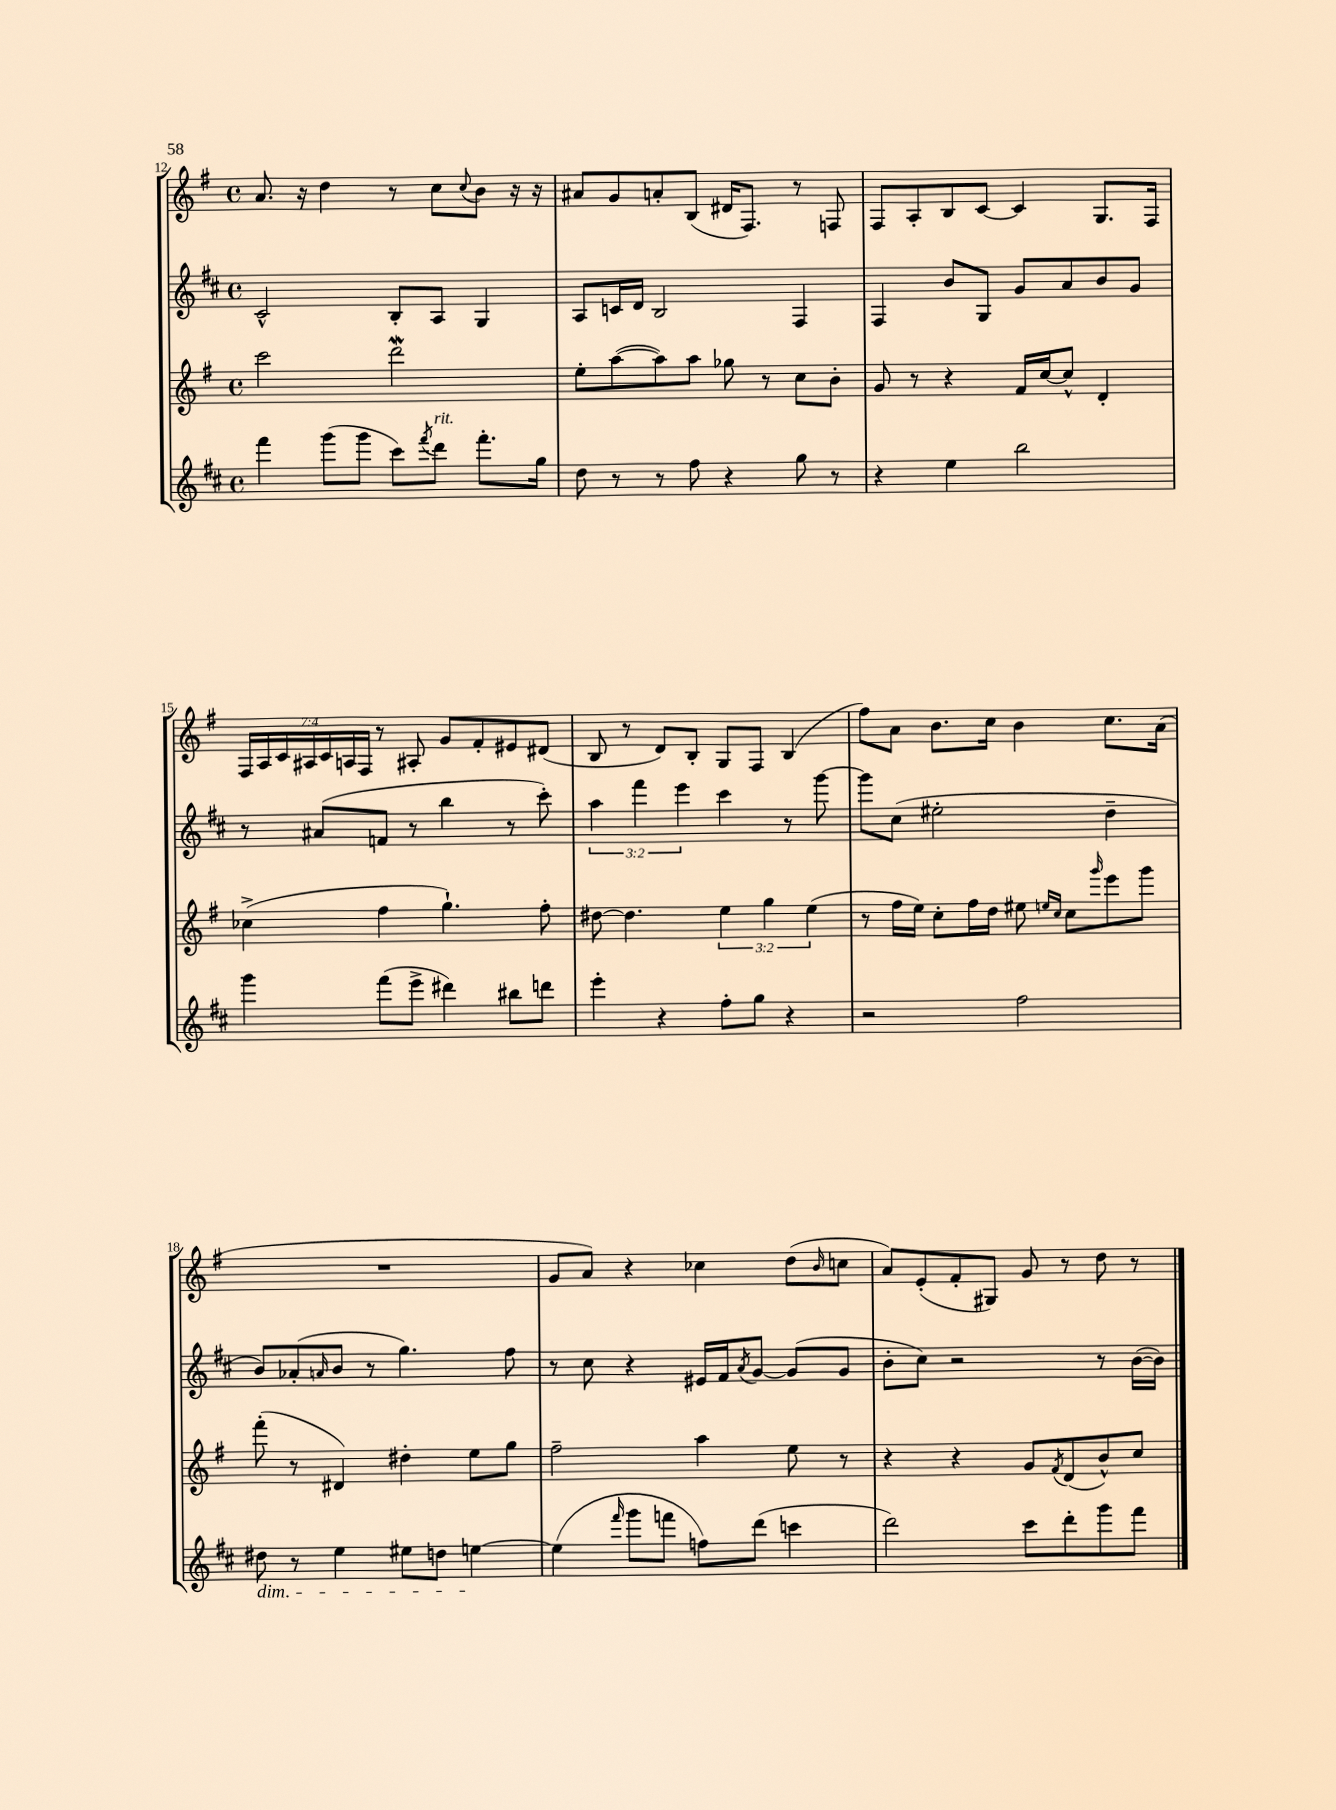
<<
\new StaffGroup <<
\new Staff = "s0" {
    \clef treble \key g \major \defaultTimeSignature \time 4/4 \override Staff.TupletNumber.text = #tuplet-number::calc-fraction-text
    a'8. r16 d''4 r8 c''8 \appoggiatura { c''8 } b'8 r16 r16 |
    ais'8 g'8 a'8-. b8( dis'16 fis8.) r8 f8 |
    fis8 a8-. b8 c'8~ c'4 g8. fis16 |
    \tuplet 7/4 { fis16 a16 c'16 ais16 c'16 a16 fis16 } r8 ais8-. g'8 fis'8-. eis'8 dis'8( |
    b8 r8 d'8) b8-. g8 fis8 b4( |
    fis''8) a'8 b'8. c''16 b'4 c''8. a'16( |
    R1 |
    g'8 a'8) r4 ces''4 d''8( \grace { b'16 } c''8 |
    a'8) e'8-.( fis'8-. gis8) g'8 r8 d''8 r8 \bar "|." |
}
\new Staff = "s1" {
    \clef treble \key d \major \defaultTimeSignature \time 4/4 \override Staff.TupletNumber.text = #tuplet-number::calc-fraction-text
    cis'2-^ b8-. a8 g4 |
    a8 c'16 d'16 b2 fis4 |
    fis4 b'8 g8 g'8 a'8 b'8 g'8 |
    r8 ais'8( f'8 r8 b''4 r8 cis'''8-.) |
    \tuplet 3/2 { a''4 fis'''4 e'''4 } cis'''4 r8 g'''8~ |
    g'''8 cis''8( eis''2-. d''4-- |
    b'8) aes'8-.( \grace { a'16 } b'8 r8 g''4.) fis''8 |
    r8 cis''8 r4 eis'16 fis'16 \acciaccatura { a'8 } g'8~ g'8( g'8 |
    b'8-. cis''8) r2 r8 b'16~( b'16) \bar "|." |
}
\new Staff = "s2" {
    \clef treble \key g \major \defaultTimeSignature \time 4/4 \override Staff.TupletNumber.text = #tuplet-number::calc-fraction-text
    c'''2 d'''2\mordent |
    e''8-. a''8~( a''8) a''8 ges''8 r8 c''8 b'8-. |
    g'8 r8 r4 fis'16 c''16~ c''8-^ d'4-. |
    ces''4->( fis''4 g''4.-!) fis''8-. |
    dis''8~ dis''4. \tuplet 3/2 { e''4 g''4 e''4( } |
    r8 fis''16 e''16) c''8-. fis''16 d''16 eis''8 \grace { e''16 c''16 } c''8 \grace { g'''16 } e'''8 g'''8 |
    fis'''8-.( r8 dis'4) dis''4-. e''8 g''8 |
    fis''2-- a''4 e''8 r8 |
    r4 r4 g'8 \acciaccatura { fis'8 } d'8( b'8-^) c''8 \bar "|." |
}
\new Staff = "s3" {
    \clef treble \key d \major \defaultTimeSignature \time 4/4
    fis'''4 g'''8( g'''8 cis'''8) \acciaccatura { fis'''8 } d'''8^\markup { \italic "rit." } fis'''8.-. g''16 |
    d''8 r8 r8 fis''8 r4 g''8 r8 |
    r4 e''4 b''2 |
    g'''4 fis'''8( e'''8-> dis'''4) bis''8 d'''8 |
    e'''4-. r4 fis''8-. g''8 r4 |
    r2 fis''2 |
    dis''8\dim r8 e''4 eis''8 d''8 e''4~\! |
    e''4( \grace { fis'''16 } g'''8 f'''8 f''8) d'''8( c'''4 |
    d'''2) cis'''8 d'''8-. g'''8 fis'''8 \bar "|." |
}
>>
>>
\layout { \context { \Score currentBarNumber = #12 } }
